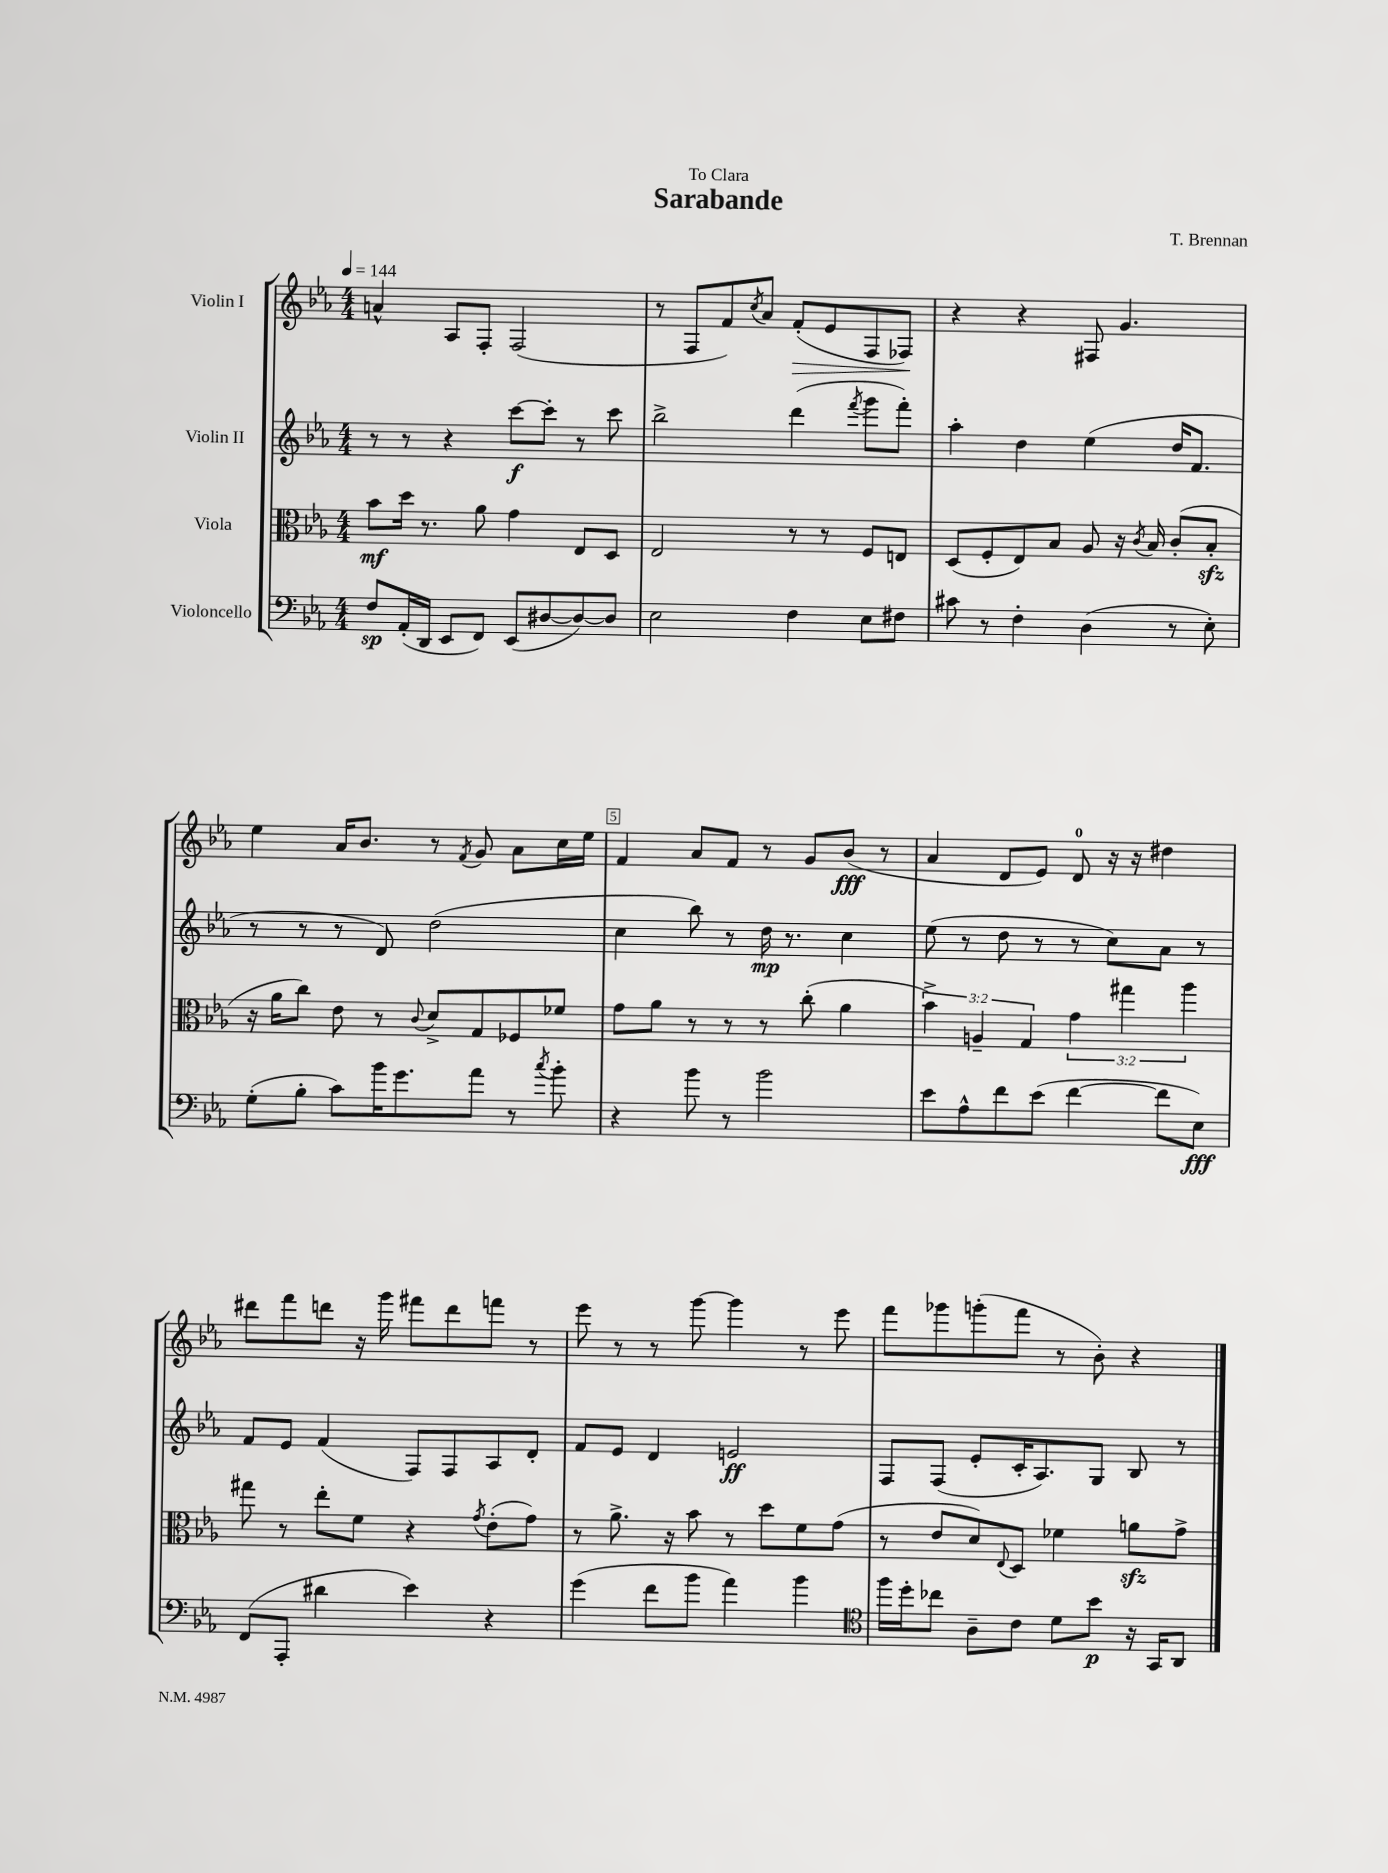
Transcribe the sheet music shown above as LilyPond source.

\header { title = "Sarabande" composer = "T. Brennan" dedication = "To Clara" }
<<
\new StaffGroup <<
\new Staff = "s0" \with { instrumentName = "Violin I" } {
    \clef treble \key ees \major \numericTimeSignature \time 4/4 \tempo 4 = 144
    a'4-^ aes8 f8-. f2( |
    r8 f8 f'8) \acciaccatura { c''8 } aes'8 f'8-.\>( ees'8 f8 fes8\!) |
    r4 r4 fis8 g'4. |
    ees''4 aes'16 bes'8. r8 \acciaccatura { f'8 } g'8 aes'8 c''16 ees''16 |
    f'4 aes'8 f'8 r8 g'8 bes'8\fff( r8 |
    aes'4 d'8 ees'8) d'8-0 r16 r16 dis''4 |
    dis'''8 f'''8 d'''8 r16 g'''16 fis'''8 d'''8 f'''8 r8 |
    ees'''8 r8 r8 g'''8~ g'''4 r8 ees'''8 |
    f'''8 ges'''8 g'''8-.( f'''8 r8 bes'8-.) r4 \bar "|." |
}
\new Staff = "s1" \with { instrumentName = "Violin II" } {
    \clef treble \key ees \major \numericTimeSignature \time 4/4
    r8 r8 r4 c'''8~\f c'''8-. r8 c'''8 |
    bes''2-> d'''4( \acciaccatura { f'''8 } g'''8 f'''8-.) |
    aes''4-. d''4 ees''4( d''16 f'8. |
    r8 r8 r8 d'8) d''2( |
    c''4 bes''8) r8 d''16\mp r8. c''4 |
    ees''8( r8 d''8 r8 r8 c''8) aes'8 r8 |
    f'8 ees'8 f'4( f8) f8 aes8 d'8-. |
    f'8 ees'8 d'4 e'2\ff |
    f8 f8( ees'8-. c'16-. aes8.) g8 bes8 r8 \bar "|." |
}
\new Staff = "s2" \with { instrumentName = "Viola" } {
    \clef alto \key ees \major \numericTimeSignature \time 4/4 \override Staff.TupletNumber.text = #tuplet-number::calc-fraction-text
    bes'8\mf d''16 r8. aes'8 g'4 ees8 d8 |
    ees2 r8 r8 f8 e8 |
    d8( f8-. ees8) bes8 aes8 r16 \acciaccatura { c'8 } bes16 c'8-.( bes8-.\sfz |
    r16 aes'16 c''8) ees'8 r8 \appoggiatura { c'8 } d'8-> g8 fes8 fes'8 |
    g'8 aes'8 r8 r8 r8 c''8-.( aes'4 |
    \tuplet 3/2 { bes'4->) a4-- g4 } \tuplet 3/2 { g'4 gis''4 aes''4 } |
    gis''8 r8 ees''8-. f'8 r4 \acciaccatura { g'8 } ees'8-.( g'8) |
    r8 aes'8.-> r16 bes'8 r8 d''8 f'8 g'8( |
    r8 ees'8 d'8) \appoggiatura { ees8 } d8 fes'4 a'8\sfz g'8-> \bar "|." |
}
\new Staff = "s3" \with { instrumentName = "Violoncello" } {
    \clef bass \key ees \major \numericTimeSignature \time 4/4
    f8\sp aes,16-.( d,16 ees,8 f,8) ees,8( dis8~ dis8~) dis8 |
    ees2 f4 ees8 fis8 |
    cis'8 r8 f4-. d4( r8 ees8-.) |
    g8-.( bes8-. c'8) bes'16 g'8. aes'8 r8 \acciaccatura { c''8 } bes'8-. |
    r4 bes'8 r8 bes'2 |
    ees'8 aes8-^ f'8 ees'8( f'4~ f'8 ees8\fff) |
    f,8( aes,,8-. dis'4 ees'4) r4 |
    g'4( f'8 bes'8 aes'4) bes'4 |
    \clef tenor f''16 d''16-. ces''8 aes8-- c'8 d'8 bes'8\p r16 g,16 aes,8 \bar "|." |
}
>>
>>
\layout { \context { \Score \override BarNumber.break-visibility = ##(#f #t #t) barNumberVisibility = #(every-nth-bar-number-visible 5) \override BarNumber.stencil = #(make-stencil-boxer 0.1 0.3 ly:text-interface::print) } }
